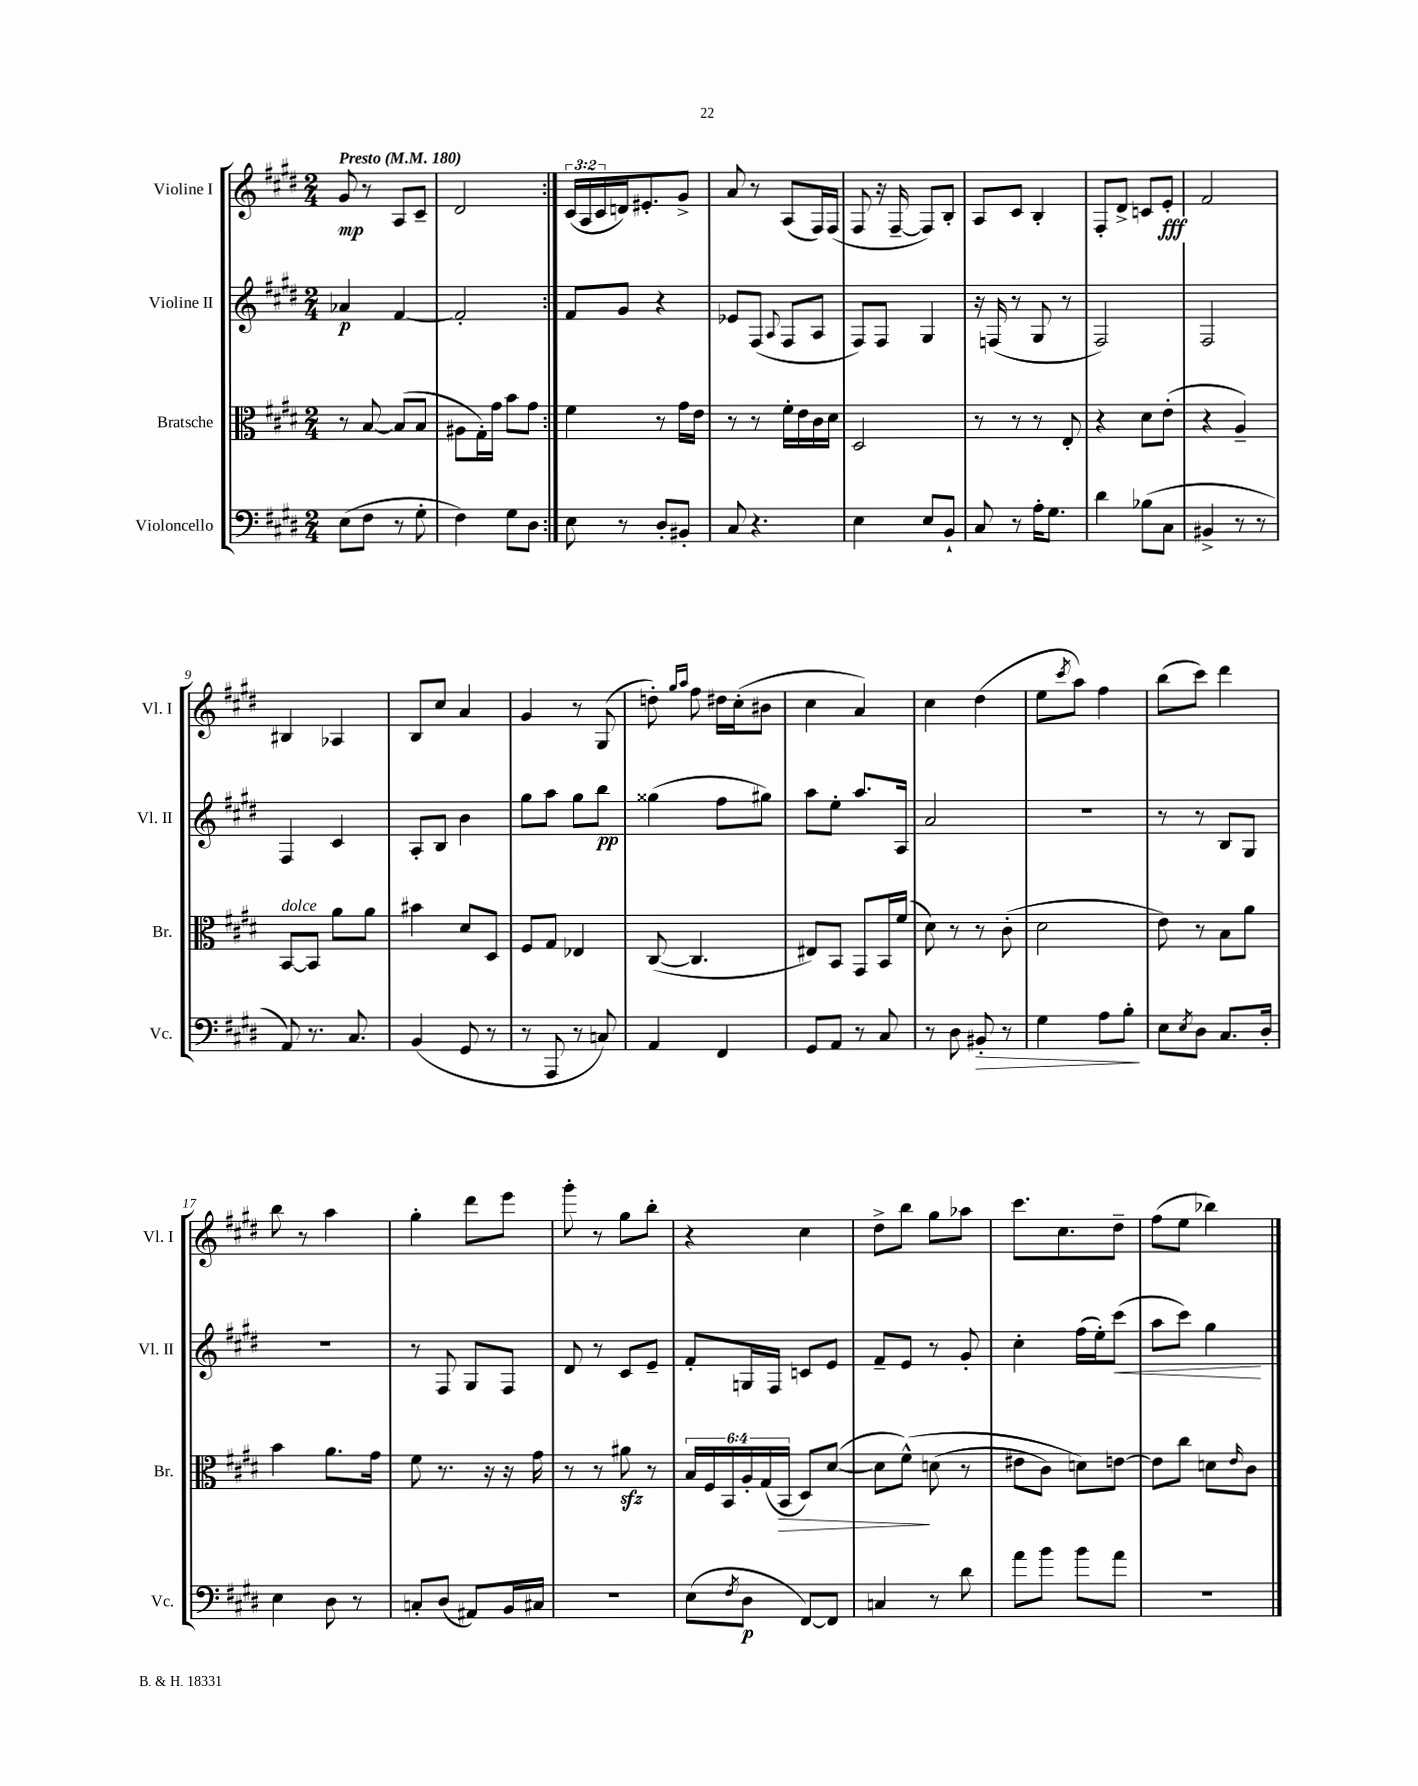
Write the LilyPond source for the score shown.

<<
\new StaffGroup <<
\new Staff = "s0" \with { instrumentName = "Violine I" shortInstrumentName = "Vl. I" } {
    \clef treble \key e \major \numericTimeSignature \time 2/4 \override Staff.TupletNumber.text = #tuplet-number::calc-fraction-text \tempo "Presto" 4 = 180
    \repeat volta 2 { gis'8\mp r8 a8 cis'8-- |
    dis'2 | }
    \tuplet 3/2 { cis'16( a16 cis'16 } d'16) eis'8.-. gis'8-> |
    a'8 r8 a8( fis16) fis16( |
    fis8 r16 fis16~-- fis8) b8-. |
    a8 cis'8 b4-. |
    fis8-. dis'8-> c'8 e'8-.\fff |
    fis'2 |
    bis4 aes4 |
    b8 cis''8 a'4 |
    gis'4 r8 gis8( |
    d''8-.) \grace { gis''16 a''16 } fis''8 dis''16 cis''16-.( bis'8 |
    cis''4 a'4) |
    cis''4 dis''4( |
    e''8 \acciaccatura { cis'''8 } a''8) fis''4 |
    b''8( cis'''8) dis'''4 |
    b''8 r8 a''4 |
    gis''4-. dis'''8 e'''8 |
    gis'''8-. r8 gis''8 b''8-. |
    r4 cis''4 |
    dis''8-> b''8 gis''8 aes''8 |
    cis'''8. cis''8. dis''8-- |
    fis''8( e''8 bes''4) \bar "|." |
}
\new Staff = "s1" \with { instrumentName = "Violine II" shortInstrumentName = "Vl. II" } {
    \clef treble \key e \major \numericTimeSignature \time 2/4
    \repeat volta 2 { aes'4\p fis'4~ |
    fis'2-. | }
    fis'8 gis'8 r4 |
    ees'8 fis8( \appoggiatura { a8 } fis8 a8 |
    fis8) fis8 gis4 |
    r16 f16( r8 gis8 r8 |
    fis2) |
    fis2 |
    fis4 cis'4 |
    a8-. b8 b'4 |
    gis''8 a''8 gis''8 b''8\pp |
    gisis''4( fis''8 gis''8) |
    a''8 e''8-. a''8. a16 |
    a'2 |
    r2 |
    r8 r8 b8 gis8 |
    R2 |
    r8 fis8 gis8 fis8 |
    dis'8 r8 cis'8 e'8-- |
    fis'8-. g16 fis16 c'8 e'8 |
    fis'8-- e'8 r8 gis'8-. |
    cis''4-. fis''16( e''16-.) cis'''8\<( |
    a''8 cis'''8) gis''4\! \bar "|." |
}
\new Staff = "s2" \with { instrumentName = "Bratsche" shortInstrumentName = "Br." } {
    \clef alto \key e \major \numericTimeSignature \time 2/4 \override Staff.TupletNumber.text = #tuplet-number::calc-fraction-text
    \repeat volta 2 { r8 b8~ b8( b8 |
    ais8 gis16-.) gis'16 b'8 gis'8 | }
    fis'4 r8 gis'16 e'16 |
    r8 r8 fis'16-. e'16 cis'16 dis'16 |
    dis2 |
    r8 r8 r8 e8-. |
    r4 dis'8 e'8-.( |
    r4 a4--) |
    b,8~^\markup { \italic "dolce" } b,8 a'8 a'8 |
    bis'4 dis'8 dis8 |
    fis8 gis8 ees4 |
    cis8~( cis4. |
    eis8) b,8 gis,8 b,16 fis'16( |
    dis'8) r8 r8 cis'8-.( |
    dis'2 |
    e'8) r8 b8 a'8 |
    b'4 a'8. gis'16 |
    fis'8 r8. r16 r16 gis'16 |
    r8 r8 ais'8\sfz r8 |
    \tuplet 6/4 { b16 fis16 b,16 a16-. gis16( b,16\> } dis8) dis'8~( |
    dis'8 fis'8-^\!)\( d'8( r8 |
    eis'8 cis'8) d'8\) e'8~ |
    e'8 cis''8 d'8 \grace { e'16 } cis'8 \bar "|." |
}
\new Staff = "s3" \with { instrumentName = "Violoncello" shortInstrumentName = "Vc." } {
    \clef bass \key e \major \numericTimeSignature \time 2/4
    \repeat volta 2 { e8( fis8 r8 gis8-. |
    fis4) gis8 dis8 | }
    e8 r8 dis8-. bis,8-. |
    cis8 r4. |
    e4 e8 b,8-! |
    cis8 r8 a16-. gis8. |
    dis'4 bes8( cis8 |
    bis,4-> r8 r8 |
    a,8) r8. cis8. |
    b,4( gis,8 r8 |
    r8 a,,8 r8 c8) |
    a,4 fis,4 |
    gis,8 a,8 r8 cis8 |
    r8 dis8 bis,8-.\> r8 |
    gis4 a8 b8-.\! |
    e8 \acciaccatura { e8 } dis8 cis8. dis16-. |
    e4 dis8 r8 |
    c8-. dis8( ais,8) b,16 cis16 |
    R2 |
    e8( \acciaccatura { fis8 } dis8\p fis,8~) fis,8 |
    c4 r8 dis'8 |
    a'8 b'8 b'8 a'8 |
    r2 \bar "|." |
}
>>
>>
